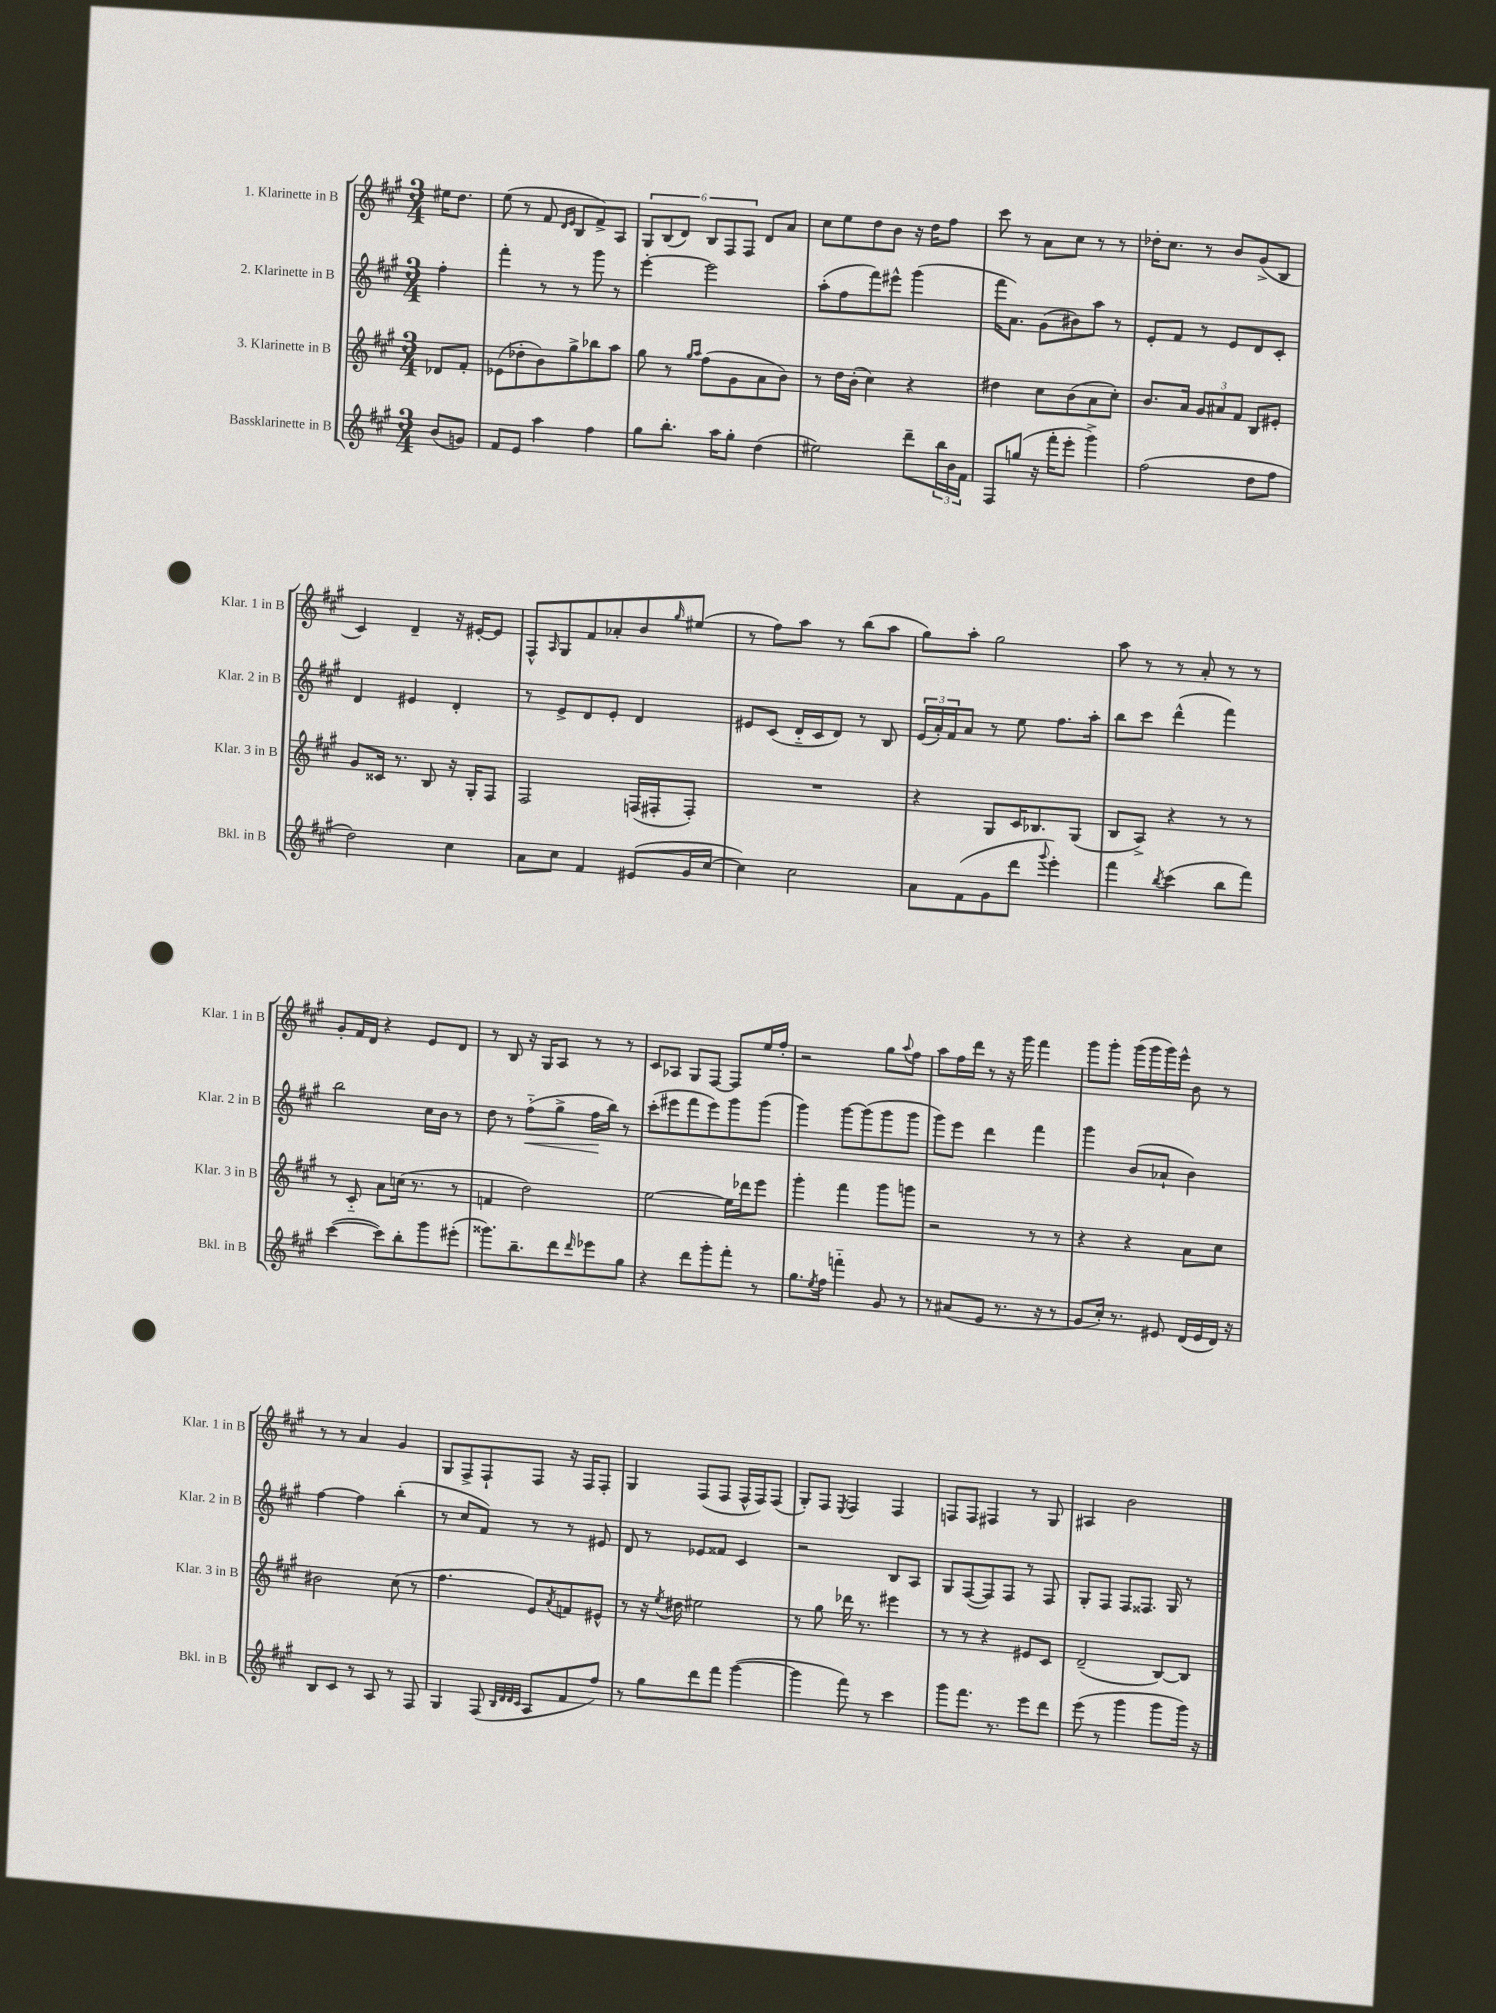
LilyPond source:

<<
\new StaffGroup <<
\new Staff = "s0" \with { instrumentName = "1. Klarinette in B" shortInstrumentName = "Klar. 1 in B" } {
    \clef treble \key a \major \numericTimeSignature \time 3/4 \partial 4
    eis''16 d''8. |
    e''8( r8 fis'8 \grace { d'16 e'16 } b8 fis'8->) a8 |
    \tuplet 6/4 { gis8 b8( d'8) b8 fis8 fis8 } d'8 a'8 |
    cis''8 e''8 d''8 b'8 r16 d''16 fis''8 |
    cis'''8 r8 a'8 cis''8 r8 r8 |
    des''16-. cis''8. r8 b'8 gis'8->( b8 |
    cis'4) d'4-- r16 eis'16~-. eis'8 |
    fis8-^ \grace { a16 } gis8 fis'8 aes'8-. b'8 \grace { gis''16 } eis''8( |
    r8 fis''8) a''8 r8 b''8( a''8 |
    gis''8) a''8-. gis''2 |
    a''8 r8 r8 a'8-. r8 r8 |
    gis'8-. fis'16 d'16 r4 e'8 d'8 |
    r8 b8 r16 gis16 a8 r8 r8 |
    cis'8 aes8 gis8 fis8~ fis8 e''16 fis''16-. |
    r2 gis''8 \appoggiatura { a''8 } fis''8 |
    a''8 fis''16 d'''16 r8 r16 gis'''16 fis'''4 |
    gis'''8 gis'''8-. gis'''16( gis'''16 gis'''16) e'''16-^ b'8 r8 |
    r8 r8 a'4 gis'4 |
    gis8 fis8-> fis8-! fis8 r16 fis16 fis8-. |
    gis4 fis8( fis8 fis16-^ fis16) fis8( |
    gis8-.) fis8 \acciaccatura { e8 } fis4 fis4 |
    f8 f8 fis4 r8 gis8 |
    ais4 b'2 \bar "|." |
}
\new Staff = "s1" \with { instrumentName = "2. Klarinette in B" shortInstrumentName = "Klar. 2 in B" } {
    \clef treble \key a \major \numericTimeSignature \time 3/4 \partial 4
    fis''4-. |
    fis'''4-. r8 r8 gis'''8 r8 |
    e'''4~-. e'''2 |
    a''8-.( fis''8 fis'''8) eis'''8-^ gis'''4( |
    fis'''16 a'8.) gis'8( bis'8) a''8 r8 |
    e'8-. fis'8 r8 e'8 d'8 cis'8-. |
    d'4 eis'4 d'4-. |
    r8 e'8-> d'8 e'8-. d'4 |
    eis'8 cis'8( d'16-_ cis'16 d'8) r8 b8 |
    \tuplet 3/2 { e'16( a'16-.) fis'16 } a'8 r8 e''8 fis''8. a''16-. |
    b''8 cis'''8 d'''4-^( fis'''4) |
    b''2 cis''16 b'16 r8 |
    d''8 r8 fis''8-_\<( gis''8-> fis''16\! b''16) r8 |
    cis'''8-.( eis'''8 fis'''8 eis'''8) gis'''8 gis'''8( |
    gis'''4) gis'''8~ gis'''8( gis'''8 gis'''8 |
    gis'''8) e'''8 d'''4 fis'''4 |
    gis'''4 b'8( aes'8-! b'4) |
    fis''4~ fis''4 b''4-.( |
    r8 cis''8 fis'8) r8 r8 eis'8 |
    d'8 r8 ees'8 fisis'8 cis'4 |
    r2 b8 a8 |
    gis8 fis8~( fis8) fis8 r8 fis8 |
    gis8-. fis8 fis8 fisis8. gis16 r8 \bar "|." |
}
\new Staff = "s2" \with { instrumentName = "3. Klarinette in B" shortInstrumentName = "Klar. 3 in B" } {
    \clef treble \key a \major \numericTimeSignature \time 3/4 \partial 4
    des'8 fis'8-. |
    ees'8( des''8-. b'8) gis''8-> bes''8 a''8 |
    gis''8 r8 \grace { gis''16 a''16 } fis''8( gis'8 a'8 b'8) |
    r8 d''16 b'16-.( cis''4) r4 |
    dis''4 cis''8 b'8( a'8 cis''8-.) |
    b'8. a'16 \tuplet 3/2 { gis'8 ais'8 fis'8 } b8 eis'8-. |
    gis'8 cisis'16 r8. b8 r16 gis16-. fis8 |
    fis2 f16( fis16-. fis8-.) |
    R2. |
    r4 gis8 cis'16 bes8. gis8( |
    b8 a8->) r4 r8 r8 |
    r8 cis'8-_ a'8 c''16( r8. r8 |
    f'4 d''2) |
    e''2~ e''16 des'''16 e'''8 |
    gis'''4-. fis'''4 gis'''8 g'''8 |
    r2 r8 r8 |
    r4 r4 a'8 cis''8 |
    bis'2 cis''8( r8 |
    fis''4. e'8) \acciaccatura { a'8 } f'8 eis'8-^ |
    r8 r16 \acciaccatura { e''8 } dis''16 eis''2 |
    r8 gis''8 des'''16 r8. eis'''4 |
    r8 r8 r4 eis'8 cis'8 |
    d'2--( b8~) b8 \bar "|." |
}
\new Staff = "s3" \with { instrumentName = "Bassklarinette in B" shortInstrumentName = "Bkl. in B" } {
    \clef treble \key a \major \numericTimeSignature \time 3/4 \partial 4
    b'8( g'8) |
    fis'8 e'8 a''4 fis''4 |
    gis''8 b''8.-. a''16 gis''8-. d''4( |
    eis''2) d'''8-- \tuplet 3/2 { b''16 b'16 fis'16 } |
    fis8 g''8( r16 fis'''16-. e'''8-. gis'''4->) |
    fis''2( d''8 fis''8 |
    d''2) cis''4 |
    a'8 cis''8 fis'4 eis'8( gis'16 cis''16~ |
    cis''4) cis''2 |
    a'8 fis'8( gis'8 d'''8 \appoggiatura { gis'''8 } e'''4-.) |
    fis'''4 \acciaccatura { b''8 } cis'''4( b''8 fis'''8) |
    cis'''4~( cis'''8) b''8-. gis'''8 eis'''8-.( |
    gisis'''8.) b''8.-- d'''8 \grace { d'''16 } ees'''8 gis''8 |
    r4 d'''8 gis'''8-. fis'''8-. r8 |
    gis''8. \acciaccatura { e''8 } fis''16 f'''4-_ gis'8 r8 |
    r8 ais'8( e'8 r8. r16 r8 |
    gis'8 cis''16-.) r8. eis'8 d'16( eis'16 d'16) r16 |
    b8 cis'8 r8 a8 r8 fis8 |
    gis4 fis8( \grace { b32 d'32 d'32 cis'32 } a8 fis'8 fis''8) |
    r8 gis''8 d'''8 fis'''8 gis'''4~( |
    gis'''4 fis'''8) r8 cis'''4 |
    gis'''8 fis'''8. r8. e'''8 d'''8 |
    e'''8( r8 gis'''4 gis'''8 gis'''16) r16 \bar "|." |
}
>>
>>
\layout { \context { \Score \remove "Bar_number_engraver" } }
